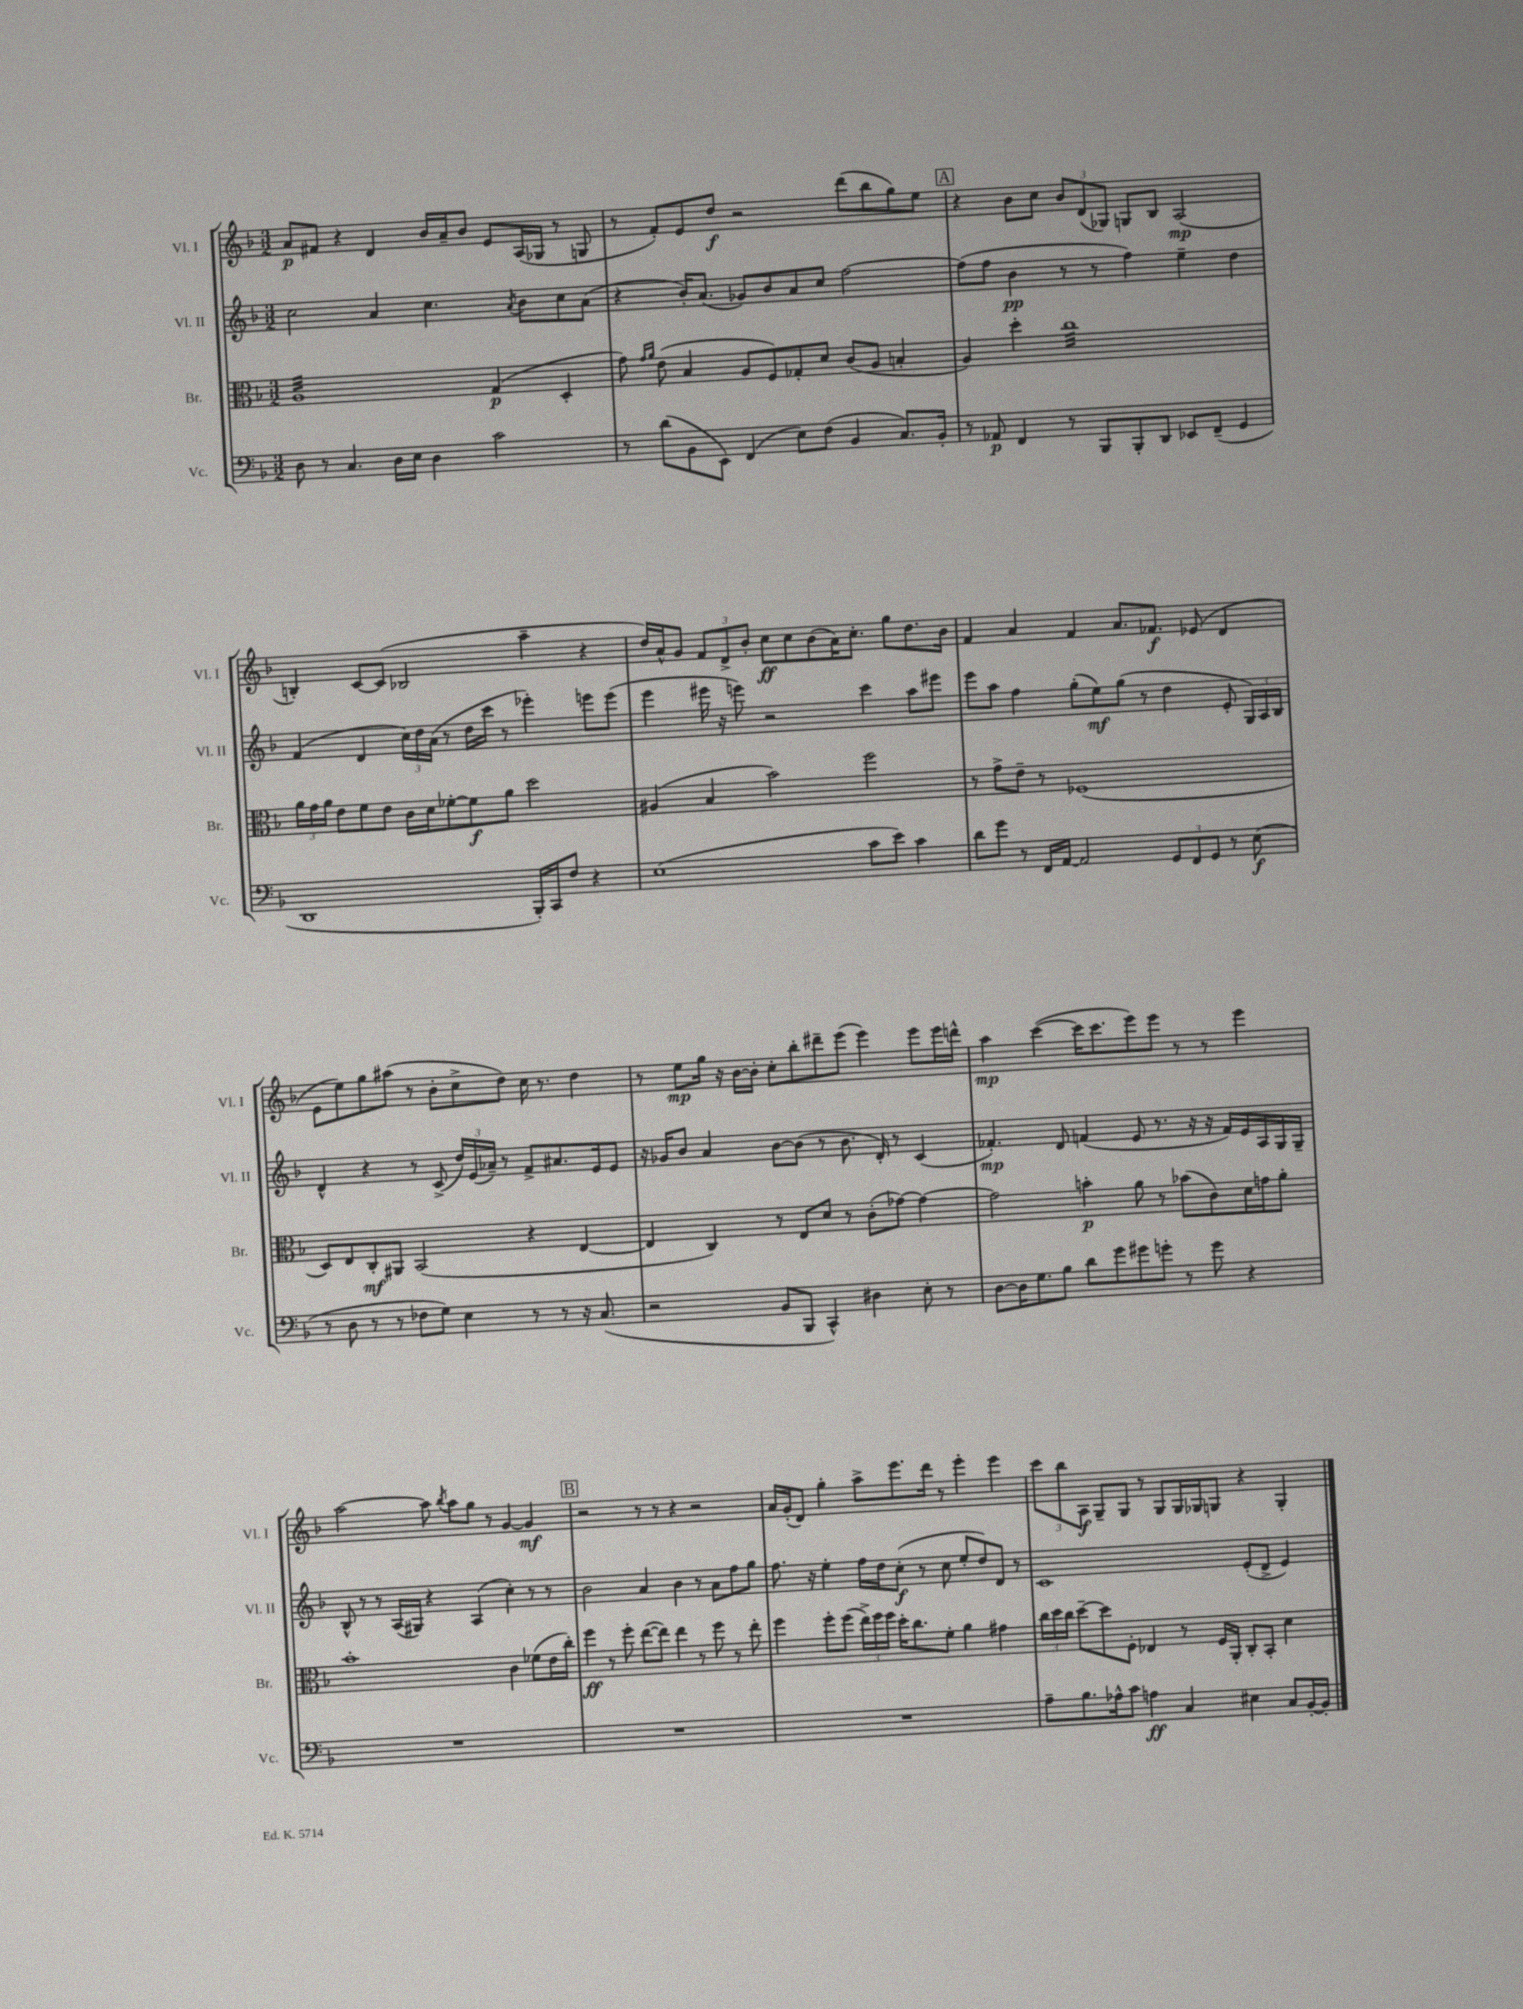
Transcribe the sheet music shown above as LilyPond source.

<<
\new StaffGroup <<
\new Staff = "s0" \with { instrumentName = "Vl. I" shortInstrumentName = "Vl. I" } {
    \clef treble \key f \major \numericTimeSignature \time 3/2
    \autoBeamOff a'8[\p fis'8] r4 d'4 bes'16[ a'16-- bes'8] e'8[ a16( ges16] r8 g8 |
    r8 f'8[-.) e'8 d''8]\f r2 d'''8[( bes''8 g''8) e''8] |
    \mark \markup { \box "A" } r4 bes'8[ c''8] \tuplet 3/2 { bes'8[ d'8( ges8]) } g8[ bes8] a2\mp( |
    b4-.) c'8[~ c'8]( bes2 a''4-- r4 |
    d''16[) a'16-^ g'8] \tuplet 3/2 { f'8[ d'8-> bes'8]-. } c''8[\ff c''8 bes'8( a'16) c''8.]-. g''8[ d''8. bes'16] |
    f'4 a'4 f'4 a'8.[ fes'8.]\f ees'8( d'4 |
    e'8[ e''8) g''8 ais''8]( r8 bes'8[-. c''8-> d''8]) c''16 r8. d''4 |
    r8 e''8[\mp g''16] r16 bes'16[~ bes'16]-. c''8[-. bes''8-. dis'''8-- e'''8]( e'''4) e'''8[ e'''16 d'''16]-^ |
    a''4\mp c'''4~( c'''16[ c'''8. e'''8) e'''8] r8 r8 e'''4 |
    a''2~ a''8 \acciaccatura { bes''8 } a''8[ g''8] r8 g'4~ g'4\mf |
    \mark \markup { \box "B" } r2 r8 r8 r4 r2 |
    a'16[ g'16-.( d'8]) g''4-. a''8[-> e'''8. d'''16] r8 e'''4-. e'''4 |
    \tuplet 3/2 { c'''8[ bes''8 a8]\f } g8[-- g8] r8 g8[ g16 ges16 g8] r4 g4-. \bar "|." |
}
\new Staff = "s1" \with { instrumentName = "Vl. II" shortInstrumentName = "Vl. II" } {
    \clef treble \key f \major \numericTimeSignature \time 3/2
    \autoBeamOff c''2 a'4 c''4. \acciaccatura { a'8 } bes'8[ c''8 a'8]( |
    r4 bes'16[-.) a'8.]( ges'8[) bes'8 a'8 c''8] f''2~ |
    \mark \markup { \box "A" } f''8[( f''8] bes'4\pp r8 r8 f''4) e''4-- d''4 |
    f'4( d'4 \tuplet 3/2 { c''16[) d''16 a'16]( } r8 d''16[ c'''16] r8 ees'''4-.) e'''8[ e'''8]( |
    e'''4 eis'''16 r16 e'''8) r2 c'''4 a''8[ eis'''8] |
    e'''8[ a''8] f''4 g''8[-.( e''8\mf) g''8]( r8 d''4 e'8-. \tuplet 3/2 { g16[) a16 bes16] } |
    d'4-^ r4 r8 c'8->( \tuplet 3/2 { d''16[) e'16( aes'16]--) } r8 f'8[-> ais'8. e'16 e'8] |
    r16 ges'16[ bes'8] a'4 bes'8[~ bes'8]( r8 bes'8. d'16-.) r8 c'4( |
    fes'4.-.\mp) d'8 f'4( e'8 r8. r16 r16 f'16[) e'16 a16 g16 g16]-- |
    bes8-^ r8 r8 a16[( gis16]) r4 a4( c''4-.) r8 r8 |
    \mark \markup { \box "B" } bes'2 a'4 bes'4 r8 a'8[ f''8 g''8] |
    f''8. r16 e''4-. f''16[ d''16 c''8]-.\f( r8 c''8 e''8[-. d''8) d'8] r8 |
    c'1 e'8[-.( d'8]-> e'4) \bar "|." |
}
\new Staff = "s2" \with { instrumentName = "Br." shortInstrumentName = "Br." } {
    \clef alto \key f \major \numericTimeSignature \time 3/2
    \autoBeamOff a1:32 g4\p( d4-. |
    g'8) \grace { g'16[ a'16] } e'8( bes4 a8[ f8) ges8-. d'8] c'8[( a8] b4-. |
    \mark \markup { \box "A" } a4) d''4-. c''1:32 |
    \tuplet 3/2 { a'16[ g'16 a'16] } e'8[ f'8 e'8] c'16[ d'16 fes'8~-. fes'8\f a'8] d''2 |
    ais4( bes4 bes'2) f''2 |
    r8 g'8[-> e'8]-- r8 fes1( |
    d8[) e8 c8-.\mf ais,8] bes,2( r4 e4~ |
    e4 c4) r8 e8[ d'8] r8 c'8[-.( ges'8]~) ges'4~ |
    ges'2 b'4-.\p a'8 r8 bes'8[( c'8) d'16 g'16 a'8]-. |
    bes'1-. c'4 fes'8[( e'16 c''16]-.) |
    \mark \markup { \box "B" } f''4\ff r8 f''8-. e''8[~( e''8]) e''4 r8 f''8 r8 e''8-. |
    f''4 f''8[-. f''8]( \tuplet 3/2 { e''16[->) f''16 f''16] } d''16[-. c''8. f'8]-. a'4 gis'4 |
    \tuplet 3/2 { c''16[ d''16 c''16] } d''8[~-- d''8 f8]-. ees4 r8 f16[ a,16]-. c8[-. bes,8]-. d'4 \bar "|." |
}
\new Staff = "s3" \with { instrumentName = "Vc." shortInstrumentName = "Vc." } {
    \clef bass \key f \major \numericTimeSignature \time 3/2
    \autoBeamOff d8 r8 c4. d16[ e16] d4 c'2 |
    r8 d'8[( bes,8 e,8]) f,4( e8[) f8]( bes,4 c8.[) bes,16]-. |
    \mark \markup { \box "A" } r8 aes,8\p f,4 r8 bes,,8[ bes,,8-. d,8] ees,8[ f,8]--( g,4 |
    d,1 bes,,16[-.) c,16 f8] r4 |
    e1( c'8[ e'8]) c'4 |
    d'8[ g'8] r8 f,16[ a,16]~ a,2 \tuplet 3/2 { g,8[ f,8 g,8] } r8 e8\f( |
    r8 d8 r8 r8 fes8[ g8]) e4 r8 r8 r16 c8.( |
    r2 bes,8[ bes,,8] c,4-^) dis4 e8-. r8 |
    d8[~ d16 g8. bes8] d'8[ g'8 gis'8 g'8]-. r8 g'8 r4 |
    R1. |
    \mark \markup { \box "B" } R1. |
    R1. |
    a8[-- bes8. aes16-^ c'8] a4\ff c4 eis4 c8[ bes,16~-. bes,16]-. \bar "|." |
}
>>
>>
\layout { \context { \Score \remove "Bar_number_engraver" } }
